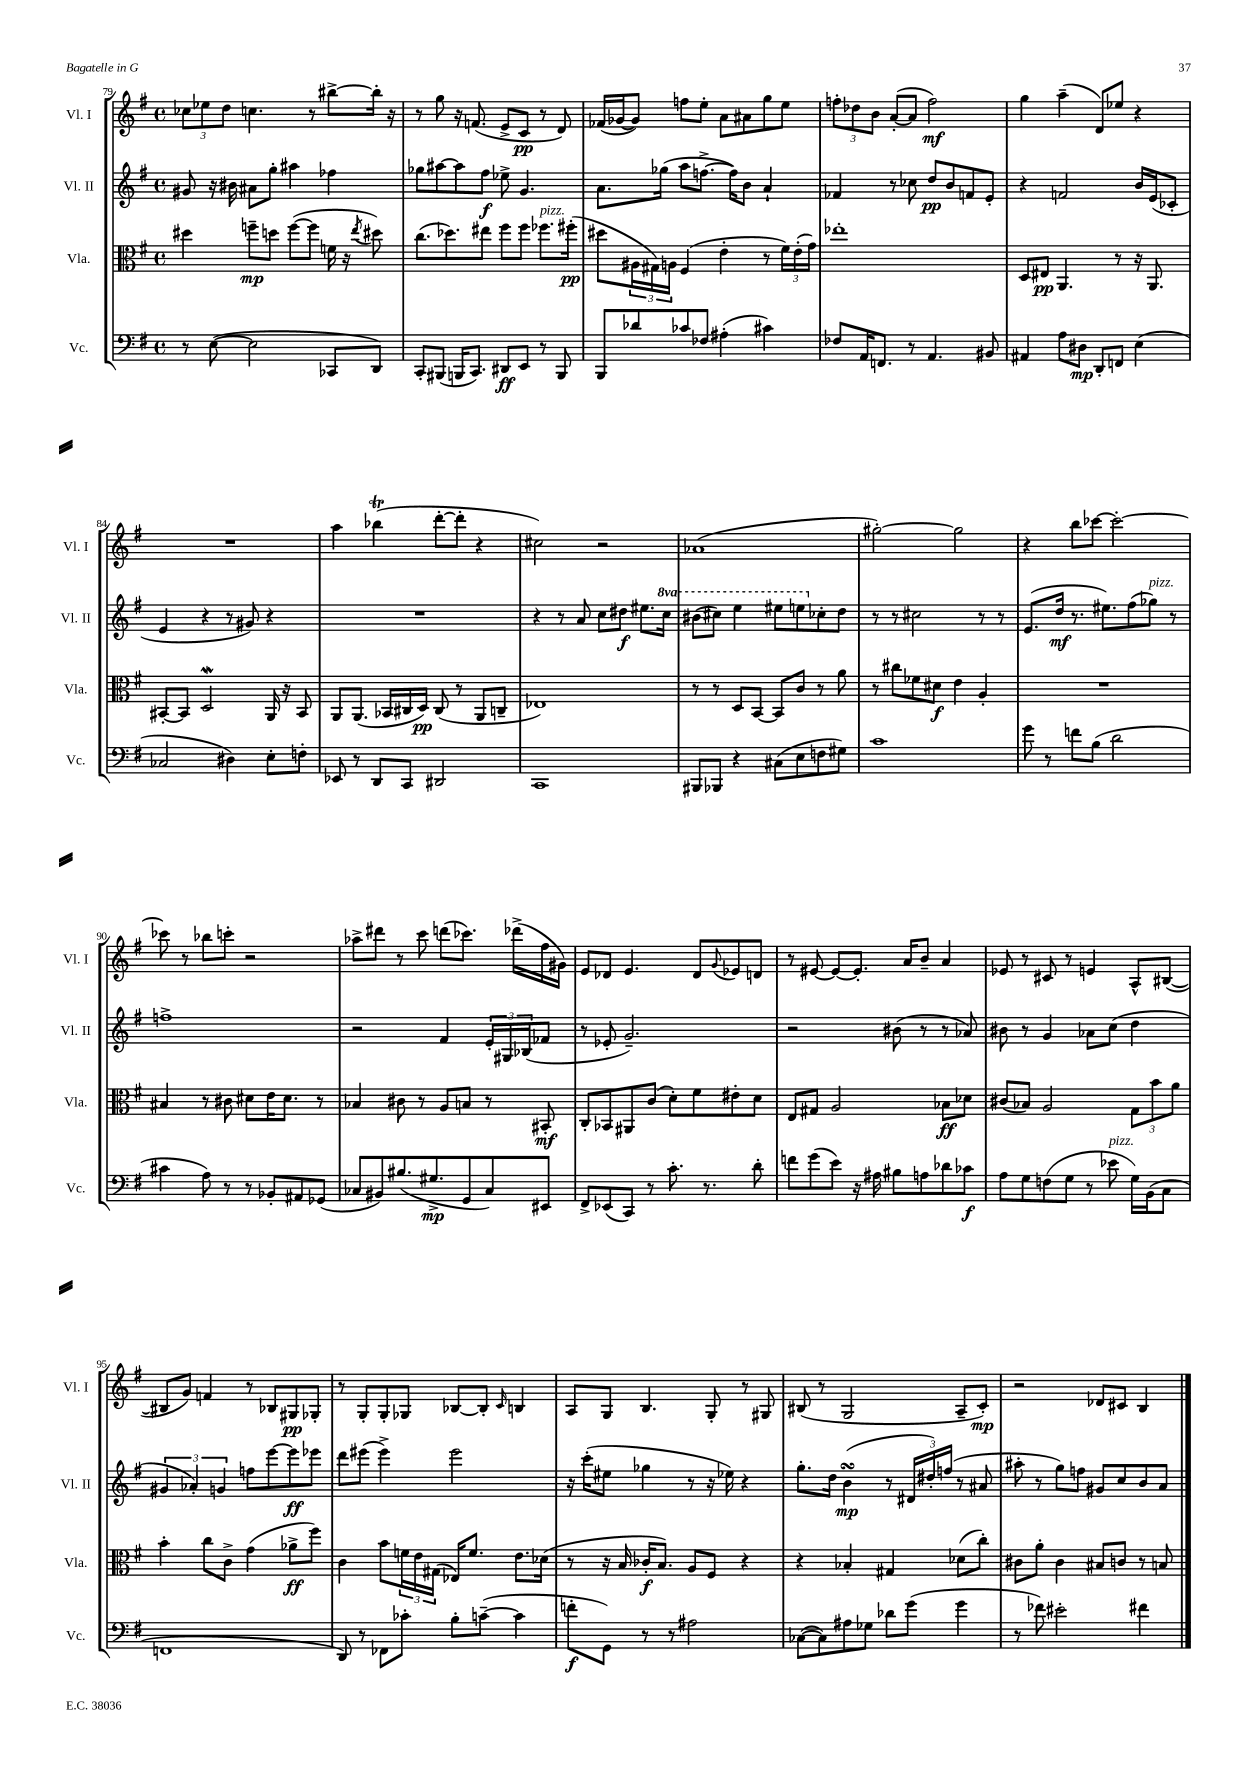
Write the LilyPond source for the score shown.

<<
\new StaffGroup <<
\new Staff = "s0" \with { instrumentName = "Vl. I" shortInstrumentName = "Vl. I" } {
    \clef treble \key g \major \defaultTimeSignature \time 4/4
    \tuplet 3/2 { ces''8 ees''8 d''8 } c''4. r8 bis''8~-> bis''16-. r16 |
    r8 g''8 r16 f'8.( e'8-> c'8\pp r8 d'8) |
    fes'16( ges'16~ ges'8) f''8 e''8-. a'8 ais'8 g''8 e''8 |
    \tuplet 3/2 { f''8-. des''8 b'8 } a'8~-.( a'8 f''2\mf) |
    g''4 a''4--( d'8) ees''8 r4 |
    R1 |
    a''4 bes''4\trill( d'''8~-. d'''8-. r4 |
    cis''2) r2 |
    aes'1( |
    gis''2~-.) gis''2 |
    r4 b''8 ces'''8~ ces'''2~-. |
    ces'''8 r8 bes''8 c'''8-. r2 |
    aes''8-> dis'''8 r8 c'''8 d'''8( ces'''8.) des'''16->( fis''16 gis'16) |
    e'8 des'8 e'4. des'8 \appoggiatura { g'8 } ees'8 d'8 |
    r8 eis'8~ eis'8~ eis'8.-. a'16 b'8-- a'4 |
    ees'8 r8 cis'8 r8 e'4 a8-^ bis8~( |
    bis8 g'8) f'4 r8 bes8 gis8\pp ges8-. |
    r8 g8-. g8-. ges8 bes8~ bes8-. \grace { c'16 } b4 |
    a8 g8 b4. g8-. r8 gis8 |
    bis8( r8 g2 a8-- c'8-.\mp) |
    r2 des'8 cis'8 b4 \bar "|." |
}
\new Staff = "s1" \with { instrumentName = "Vl. II" shortInstrumentName = "Vl. II" } {
    \clef treble \key g \major \defaultTimeSignature \time 4/4 \set Staff.ottavationMarkups = #ottavation-simple-ordinals
    gis'8 r16 bis'16 ais'8 g''8-. ais''4 fes''4 |
    ges''8 ais''8~ ais''8 fis''8\f ees''8-> g'4. |
    a'8. ges''16( a''8 f''8.~-> f''16) b'8 a'4-! |
    fes'4 r8 ces''8 d''8\pp b'8 f'8 e'8-. |
    r4 f'2 b'16 e'16( ces'8-. |
    e'4 r4 r8 gis'8) r4 |
    R1 |
    r4 r8 a'8 c''8 dis''8\f eis''8. \ottava #1 c'''16 |
    bis''8( cis'''8) e'''4 eis'''8 e'''8 \ottava #0 ces''8-. d''8 |
    r8 r8 cis''2 r8 r8 |
    e'8.( d''16\mf r8. eis''8.) fis''8( ges''8^\markup { \italic "pizz." }) r8 |
    f''1-> |
    r2 fis'4 \tuplet 3/2 { e'16-. gis16 bes16( } fes'8 |
    r8 ees'8-. g'2.--) |
    r2 bis'8( r8 r8 aes'8) |
    bis'8 r8 g'4 aes'8 c''8( d''4 |
    \tuplet 3/2 { gis'4 aes'4-.) g'4 } f''8 e'''8~ e'''8\ff ees'''8 |
    d'''8 eis'''8( eis'''4->) eis'''2 |
    r16 c'''16-.( eis''8 ges''4 r8 r16 ees''16) r4 |
    g''8.-. d''16 b'4\turn\mp( r8 \tuplet 3/2 { dis'16 dis''16-.) f''16( } r8 ais'8 |
    ais''8-. r8 g''8) f''8 gis'8 c''8 b'8 a'8 \bar "|." |
}
\new Staff = "s2" \with { instrumentName = "Vla." shortInstrumentName = "Vla." } {
    \clef alto \key g \major \defaultTimeSignature \time 4/4
    dis''4 f''8--\mp d''8 f''8~( f''8 f'16 r16 \acciaccatura { e''8 } dis''8) |
    c''8.( des''8.) eis''8 fis''8 fis''8 fes''8.^\markup { \italic "pizz." } fis''16-.\pp( |
    dis''8 \tuplet 3/2 { ais16 gis16) a16 } fis4( e'4-. r8 \tuplet 3/2 { fis'16) e'16-.( g'16) } |
    ees''1-. |
    d8 eis8\pp a,4. r8 r16 a,8. |
    bis,8~-. bis,8 d2\mordent a,16 r16 bis,8 |
    a,8 a,8.( bes,16 cis16 d16\pp) cis8( r8 a,8 c8-- |
    ees1) |
    r8 r8 d8 b,8~ b,8 c'8 r8 a'8 |
    r8 cis''8 fes'8 dis'8\f e'4 a4-. |
    R1 |
    bis4 r8 cis'8 dis'8 e'16 dis'8. r8 |
    bes4 cis'8 r8 a8 b8 r8 bis,8-.\mf |
    c8-. bes,8 ais,8 c'8( d'8-.) fis'8 eis'8-. d'8 |
    e8 gis8 a2 bes8\ff des'8 |
    cis'8( bes8) a2 \tuplet 3/2 { g8 b'8 a'8 } |
    b'4-. c''8 c'8-> g'4( aes'8->\ff fis''8) |
    c'4 b'8 \tuplet 3/2 { f'16 e'16 gis16( } ees16) f'8. e'8. des'16( |
    r8 r16 b16 ces'16-.\f b8.) a8 fis8 r4 |
    r4 bes4-. gis4 des'8( c''8-.) |
    cis'8 a'8-. cis'4 bis8 c'8 r8 b8 \bar "|." |
}
\new Staff = "s3" \with { instrumentName = "Vc." shortInstrumentName = "Vc." } {
    \clef bass \key g \major \defaultTimeSignature \time 4/4
    r8 e8~( e2 ces,8 d,8) |
    c,8-. bis,,8( b,,16 c,8.) dis,8\ff e,8 r8 b,,8 |
    b,,8 des'8 ces'8 fes8 ais4-.( cis'4) |
    fes8 a,16 f,8. r8 a,4. bis,8 |
    ais,4 a8 dis8\mp d,8-. f,8 e4( |
    ces2 dis4) e8-. f8-. |
    ees,8 r8 d,8 c,8 dis,2 |
    c,1 |
    bis,,8 bes,,8 r4 cis8( e8 f8 gis8) |
    c'1 |
    g'8 r8 f'8 b8( d'2 |
    cis'4 a8) r8 r8 bes,8-. ais,8 ges,8( |
    ces8 bis,8) bis8.( gis8.->\mp g,8 ces8) eis,8 |
    fis,8-> ees,8( c,8) r8 c'8.-. r8. d'8-. |
    f'8 g'8( e'8) r16 ais16 bis8 a8 des'8 ces'8\f |
    a8 g8 f8( g8 r8 ees'8^\markup { \italic "pizz." } g16) b,16( c8 |
    f,1 |
    d,8) r8 fes,8 ces'8-. b8-. c'8~--( c'4 |
    f'8-.\f g,8) r8 r8 ais2 |
    ces8~( ces8) ais8 ges8 des'8 g'8( g'4 |
    r8 fes'8) eis'2-. fis'4 \bar "|." |
}
>>
>>
\layout { \context { \Score currentBarNumber = #79 } }
